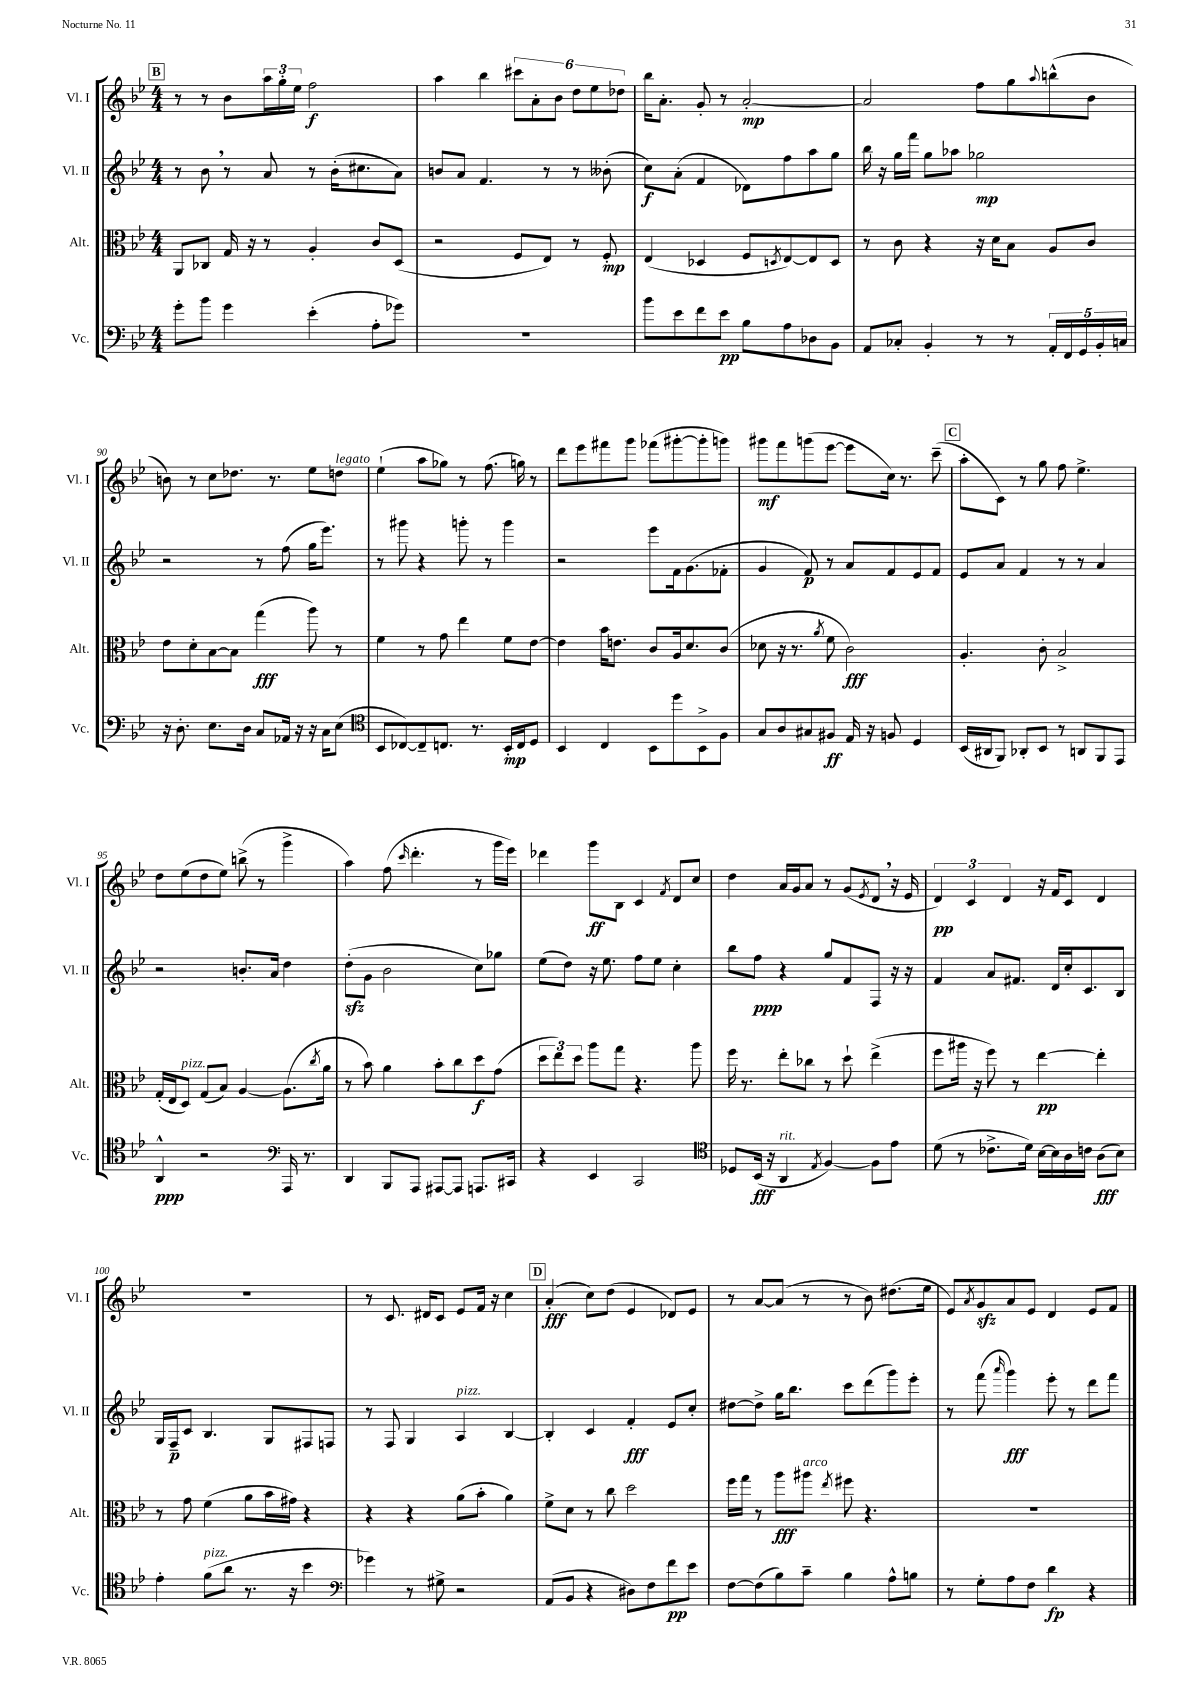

**kern	**kern	**kern	**kern
*staff4	*staff3	*staff2	*staff1
*clefF4	*clefC3	*clefG2	*clefG2
*k[b-e-]	*k[b-e-]	*k[b-e-]	*k[b-e-]
*M4/4	*M4/4	*M4/4	*M4/4
8g'	8AA	8r	8r
8b-	8C-	8b-	8r
4g	16G	8r	8b-
.	16r	.	.
.	8r	8a	24aa
.	.	.	24gg'
.	.	.	24ee-
(4e-'	4A'	8r	2ff
.	.	(16b-'	.
.	.	8.cc#	.
8A'	8c	.	.
8g-)	(8D	8a)	.
=	=	=	=
1r	2r	8b	4aa
.	.	8a	.
.	.	4.f	4bb-
.	8F	.	12ccc#
.	.	.	12a'
.	8E-)	8r	.
.	.	.	12b-
.	8r	8r	12dd
.	.	.	12ee-
.	8F'	(8b--'	.
.	.	.	12dd-
=	=	=	=
8b-	(4E-	8cc)	16bb-
.	.	.	8.a'
8e-	.	(8a'	.
8f	4D-	4f	8g'
8e-	.	.	8r
8B-	8F	8d-)	[2a'
.	8qD	.	.
8A	[8E-)	8ff	.
8D-	8E-]	8aa	.
8BB-	8D	8gg	.
=	=	=	=
8AA	8r	16bb-	2a]
.	.	16r	.
8C-'	8c	16gg	.
.	.	16fff	.
4BB-'	4r	8gg	.
.	.	8aa-	.
8r	16r	2gg-	8ff
.	16d	.	.
8r	8B-	.	8gg
.	.	.	8qqaa
20AA'	8A	.	(8bb^^
20FF	.	.	.
20GG	.	.	.
.	8c	.	8b-
20BB-'	.	.	.
20C	.	.	.
=	=	=	=
16r	8e-	2r	8b)
8.D'	.	.	.
.	8d'	.	8r
8.E-	[8B-	.	8cc
.	8B-]	.	8.dd-
16D	.	.	.
8C	(4gg	8r	.
.	.	.	8.r
16AA-	.	(8ff	.
16r	.	.	.
16r	8aa)	16gg	8ee-
16C	.	8.eee-)	.
(8E-	8r	.	8dd
=	=	=	=
*clefC4	*	*	*
8BB-	4f	8r	(4ee-`
[8C-)	.	8ggg#	.
8C-~]	8r	4r	8aa
8.C	8g	.	8gg-)
.	4ee-	8ggg'	8r
8.r	.	.	.
.	.	8r	(8.ff
16BB-'	8f	4ggg	.
16C	.	.	16gg)
8D	[8e-	.	8r
=	=	=	=
4BB-	4e-]	2r	8ddd
.	.	.	8eee-
4C	16b-	.	8fff#
.	8.e	.	.
.	.	.	8ggg
8BB-	8c	8eee-	(8fff-
8dd	16A	16f	[8ggg#'
.	8.d	(8.g	.
8BB-^	.	.	8ggg#']
8F	(8c	8f-'	8ggg)
=	=	=	=
8G	8d-	4g	8ggg#
8A	16r	.	8fff
.	8.r	.	.
8G#	.	8f)	(8ggg
.	8qa	.	.
8F#	8f	8r	[8eee-
16E-	2c)	8a	8eee-]
16r	.	.	.
8F	.	8f	16cc)
.	.	.	8.r
4D	.	8e-	.
.	.	8f	(8ccc~
=	=	=	=
(16BB-	4.A'	8e-	8aa'
16AA#	.	.	.
8FF)	.	8a	8c)
8AA-'	.	4f	8r
8BB-	8c'	.	8gg
8r	2B-^	8r	8ff
8AA	.	8r	4.ee-^
8FF	.	4a	.
8EE-	.	.	.
=	=	=	=
4AA^^	(16G'	2r	8dd
.	16E-	.	.
.	8D)	.	(8ee-
2r	(8G	.	8dd
.	8B-)	.	8ee-)
.	[4A	8.b'	(8bb^
.	.	.	8r
.	.	16a	.
*clefF4	*	*	*
16AAA	(8.A]	4dd	4ggg^
8.r	.	.	.
.	8qcc	.	.
.	16a	.	.
=	=	=	=
4DD	8r	(8dd'	4aa)
.	8b-)	8g	.
8BBB-	4a	2b-	(8ff
.	.	.	16qqccc
8AAA	.	.	4.ddd'
[8AAA#	8b-'	.	.
8AAA#]	8cc	.	.
8.AAA	8dd	8cc)	8r
.	(8g	8gg-	16ggg
16CC#	.	.	16eee-)
=	=	=	=
4r	12dd	(8ee-	4ddd-
.	12ee-)	.	.
.	.	8dd)	.
.	12dd	.	.
4EE-	8aa	16r	8ggg
.	.	8.ee-	.
.	8gg	.	8B-
2CC	4.r	8ff	4c
.	.	8ee-	.
.	.	.	8qf
.	.	4cc'	8d
.	8aa	.	8cc
=	=	=	=
*clefC4	*	*	*
8D-	16ff	8bb-	4dd
.	8.r	.	.
(16BB-	.	8ff	.
16r	.	.	.
4AA	8ee-'	4r	16a
.	.	.	16g
.	8cc-	.	8a
8qE-	.	.	.
[4F)	8r	8gg	8r
.	8dd`	8f	(8g
.	.	.	8qe-
8F]	(4ee-^	8F	8d
8e-	.	16r	16r
.	.	16r	16e-
=	=	=	=
(8d	8ff	4f	6d)
8r	16aa#	.	.
.	.	.	6c
.	16r	.	.
8.c-^	8ff)	8a	.
.	.	.	6d
.	8r	8.f#	.
16d)	.	.	.
[16B-	[4ee-	.	16r
16B-]	.	16d	16f
16A	.	16cc'	8c
16c	.	8.c	.
(8A	4ee-']	.	4d
8B-)	.	8B-	.
=	=	=	=
4e-'	8r	16G	1r
.	.	16F~	.
.	8g	8c	.
(8f	(4f	4.B-	.
8a	.	.	.
8.r	8a	.	.
.	16b-	8G	.
16r	16g#)	.	.
4b-	4r	8F#	.
.	.	8F	.
=	=	=	=
*clefF4	*	*	*
4g-)	4r	8r	8r
.	.	8F	8.c
8r	4r	4G	.
.	.	.	16d#
8G#^	.	.	8c
2r	(8a	4A	8e-
.	8b-'	.	16f
.	.	.	16r
.	4a)	[4B-	4cc
=	=	=	=
(8AA	8f^	4B-']	(4a'
8BB-	8d	.	.
4r	8r	4c	8cc)
.	8cc	.	(8dd
8D#)	2dd	4f'	4e-
8F	.	.	.
8f	.	8e-	8d-)
8e-	.	8cc'	8e-
=	=	=	=
[8F	16ff	[8dd#	8r
.	16gg	.	.
(8F]	8r	8dd#^]	[8a
8B-)	8aa	16gg	(8a]
.	.	8.bb-	.
8c~	8aa#	.	8r
.	8qee-	.	.
4B-	8ff#	8ccc	8r
.	4.r	(8ddd	8b-)
8A^^	.	8ggg)	(8.dd#
8B	.	8eee-'	.
.	.	.	16ee-
=	=	=	=
8r	1r	8r	8e-)
.	.	.	8qa
8G'	.	(8fff	8g
.	.	16qqaaa	.
8A	.	4ggg)	8a
8F	.	.	8e-
4d	.	8eee-'	4d
.	.	8r	.
4r	.	8ddd	8e-
.	.	8fff	8f
==	==	==	==
*-	*-	*-	*-
